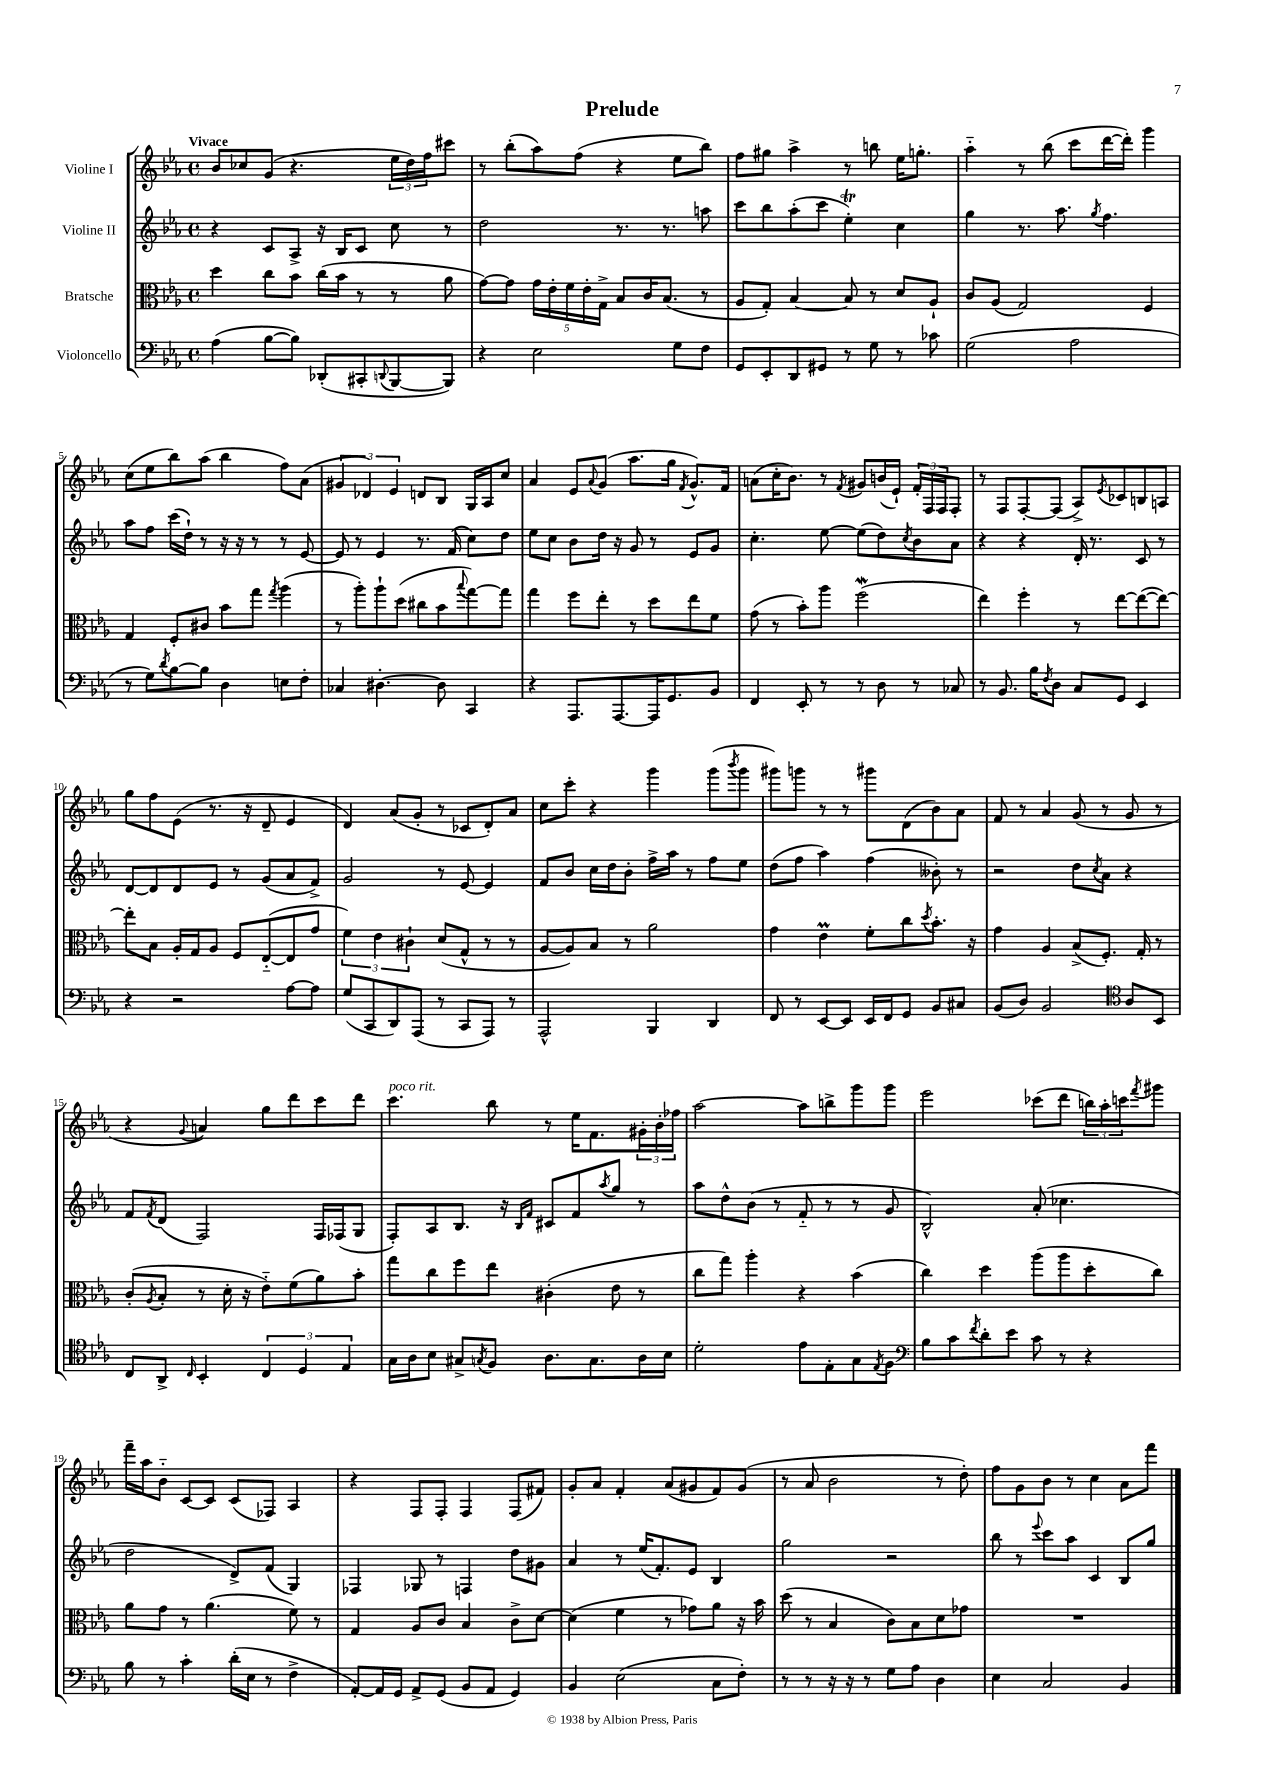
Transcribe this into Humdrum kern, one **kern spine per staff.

**kern	**kern	**kern	**kern
*staff4	*staff3	*staff2	*staff1
*clefF4	*clefC3	*clefG2	*clefG2
*k[b-e-a-]	*k[b-e-a-]	*k[b-e-a-]	*k[b-e-a-]
*M4/4	*M4/4	*M4/4	*M4/4
*met(c)	*met(c)	*met(c)	*met(c)
(4A-\	4dd\	4r	8b-/L
.	.	.	8cc-/
[8B-\L	8cc\L	8c/L	(8g/J
8B-\]J)	8b-\J	8A-^/J	4.r
(8DD-'/L	(16cc\LL	16r	.
.	16b-\JJ	16B-/LK	.
8CC#'/	8r	8c/J	.
8qqDD/	.	.	.
[8BBB-/	8r	8cc\	24ee-\LL
.	.	.	24dd\)
.	.	.	24ff\J
8BBB-/]J)	8a-\	8r	8ccc#\J
=	=	=	=
4r	[8g\L)	2dd\	8r
.	8g\]J	.	(8bb-'\L
2E-\	20g\LL	.	8aa-\)
.	20e-'\	.	.
.	20f\	.	.
.	.	.	(8ff\J
.	20e-'\	.	.
.	20G^\JJ	.	.
.	8B-/L	8.r	4r
.	16c/K	.	.
.	(8.B-/J	8.r	.
8G\L	.	.	8ee-\L
8F\J	8r	8aa\	8bb-\J)
=	=	=	=
8GG/L	8A-/L	8ccc\L	8ff\L
8EE-'/	8G'/J)	8bb-\	8gg#\J
8DD/	[4B-/	(8aa-'\	4aa-^\
8GG#/J	.	8ccc\J	.
8r	8B-/]	4ee-'\)	8r
8G\	8r	.	8bb\
8r	8d/L	4cc\	16ee-\LK
.	.	.	8.gg'\J
8c-\	8A-`/J	.	.
=	=	=	=
(2G\	8c/L	4gg\	4aa-'~\
.	(8A-/J	.	.
.	2G/)	8.r	8r
.	.	.	(8bb-\
.	.	8.aa-\	.
2A-\	.	.	8ccc\L
.	.	8qgg/	.
.	.	4.ff\	[16ddd\L
.	.	.	16ddd'\]JJ)
.	4F/	.	4ggg\
=	=	=	=
8r	4G/	8aa-\L	(8cc\L
8G\L)	.	8ff\J	8ee-\
8qd/	.	.	.
[8B-\	8F'/L	(16ccc\LL	8bb-\)
.	.	16dd`\JJ)	.
8B-\]J	8c#/J	8r	(8aa-\J
4D\	8b-\L	16r	4bb-\
.	.	16r	.
.	8gg\J	8r	.
.	8qgg/	.	.
8E\L	(4aa-\	8r	8ff\L)
8F'\J	.	[8e-/	(8a-\J
=	=	=	=
4C-/	8r	8e-/]	6g#/
.	8aa-'\L)	8r	.
.	.	.	6d-/)
[4.D#'\	8aa-`\	4e-/	.
.	.	.	6e-/
.	(8dd\J	.	.
.	8cc#\L	8.r	8d/L
8D#\]	8b-\	.	8B-/J
.	.	(16f/	.
.	8qqbb-/	.	.
4CC/	[8gg\)	8cc\L)	16G/LL
.	.	.	16A-/J
.	8gg\]J	8dd\J	8cc/J
=	=	=	=
4r	4gg\	8ee-\L	4a-/
.	.	8cc\J	.
8.AAA-/L	8ff\L	8b-\L	8e-/L
.	.	.	8qqa-/
.	8ee-'\J	16dd\Jk	(8g/J
[8.AAA-/	.	16r	.
.	8r	8g/	8.aa-\L
16AAA-/]K	8dd\L	8r	.
8.GG/	.	.	16gg\Jk
.	.	.	8qf/
.	8ee-\	8e-/L	8.g^^/L)
8BB-/J	8f\J	8g/J	.
.	.	.	16f/Jk
=	=	=	=
4FF/	(8g\	4.cc'\	(8a\L
.	8r	.	16cc'\K
.	.	.	8.b-\J)
8EE-'/	8b-'\L)	.	.
8r	8aa-\J	[8ee-\	8r
.	.	.	8qf/
8r	(2ff\	(8ee-\]L	8g#/L
8D\	.	8dd\)	(16b/L
.	.	.	16e-`/JJ)
.	.	8qcc/	.
8r	.	8b-\	24f'/LL
.	.	.	24F/
.	.	.	24F/J
8C-/	.	8a-\J	8F'/J
=	=	=	=
8r	4ee-\)	4r	8r
8.BB-/	.	.	8F/L
.	4ff'\	4r	[8F'/
16B-\LK	.	.	.
8qF/	.	.	.
8D\J	.	.	(8F/]J
8C/L	8r	16d'/	8A-^/L)
.	.	8.r	.
.	.	.	8qe-/
8GG/J	[8ee-\L	.	8c-/
4EE-/	(8ee-\_	8c/	8B/
.	8ee-\_J)	8r	8A/J
=	=	=	=
4r	8ee-'\]L	[8d/L	8gg\L
.	8B-\J	8d/]	8ff\
2r	16A-'/LL	8d/	(8e-\J
.	16G/J	.	.
.	8A-/J	8e-/J	8.r
.	8F/L	8r	.
.	.	.	16r
.	([8E-'~/	(8g/L	8d~/
[8A-\L	8E-/]	8a-/	4e-/
8A-\]J	8g/J	8f^/J)	.
=	=	=	=
(8G/L	6f\)	2g/	4d/)
8CC/	.	.	.
.	6e-\	.	.
8DD/)	.	.	(8a-/L
.	6c#`\	.	.
(8AAA-/J	.	.	8g'/J
8r	(8d/L	8r	8r
8CC/L	8G^^/J	[8e-/	8c-/L
8AAA-/J)	8r	4e-/]	8d'/)
8r	8r	.	8a-/J
=	=	=	=
2AAA-^^/	[8A-/L	8f/L	8cc\L
.	8A-/])	8b-/J	8ccc'\J
.	8B-/J	16cc\LL	4r
.	.	16dd\J	.
.	8r	8b-'\J	.
4BBB-/	2a-\	16ff^\LL	4ggg\
.	.	16aa-\JJ	.
.	.	8r	.
4DD/	.	8ff\L	(8ggg\L
.	.	.	8qbbb-/
.	.	8ee-\J	8ggg\J
=	=	=	=
8FF/	4g\	(8dd\L	8ggg#\L)
8r	.	8ff\J	8ggg\J
[8EE-/L	4e-\	4aa-\)	8r
8EE-/]J	.	.	8r
16EE-/LL	8f'\L	(4ff\	8ggg#\L
16FF/J	.	.	.
8GG/J	8cc\	.	(8d\
.	8qdd/	.	.
8BB-/L	8.b-'\J	8b--'\)	8b-\)
8C#/J	.	8r	8a-\J
.	16r	.	.
=	=	=	=
(8BB-/L	4g\	2r	8f/
8D/J)	.	.	8r
2BB-/	4A-/	.	4a-/
.	(8B-^/L	8dd\L	(8g/
.	.	8qcc/	.
.	8.F'/J)	8a-\J	8r
*clefC4	*	*	*
8A-/L	.	4r	8g/
.	16G'/	.	.
8BB-/J	8r	.	8r
=	=	=	=
8C/L	(8c'/L	8f/L	4r
.	8qA-/	8qf/	.
8AA-^/J	8B-'/J	(8d/J	.
16qqC/	.	.	8qqg/
4BB-'/	8r	2F/)	4a/)
.	16d'\	.	.
.	16r	.	.
6C/	8e-'~\L)	.	8gg\L
.	(8f\	.	8ddd\
6D/	.	.	.
.	8a-\)	16F/LL	8ccc\
.	.	(16F-/J	.
6E-/	.	.	.
.	8b-'\J	8G/J	8ddd\J
=	=	=	=
16G\LL	8gg\L	8F'/L)	4.ccc\
16A-\J	.	.	.
8B-\J	8cc\	8A-/	.
8G#^/L	8ff\	8.B-/J	.
8qG/	.	.	.
8F/J	8ee-\J	.	8bb-\
.	.	16r	.
.	.	16qqB-/LL	.
.	.	16qqf/JJ	.
8.A-\L	(4c#'\	8c#/L	8r
.	.	8f/	16ee-\LK
8.G\	.	.	8.f\
.	.	8qaa-/	.
.	8e-\	8gg/J	.
16A-\L	8r	8r	24g#'\L
.	.	.	24b-'\
16B-\JJ	.	.	.
.	.	.	24ff-\JJ
=	=	=	=
2d'\	8cc\L	8aa-\L	[2aa-\
.	8gg\J)	8dd^^\	.
.	4aa-'\	(8b-\J	.
.	.	8r	.
8e-\L	4r	8f'~/	8aa-\]L
8E-'\	.	8r	8bb^\
8G\	(4b-\	8r	8ggg\
8qE-/	.	.	.
8F\J	.	8g/	8ggg\J
=	=	=	=
*clefF4	*	*	*
8B-\L	4cc\)	2B-^^/)	2eee-\
8c\	.	.	.
8qf/	.	.	.
8d'\	4dd\	.	.
8e-\J	.	.	.
8c\	(8aa-\L	(8a-'/	(8ccc-\L
8r	8aa-\	4.cc-\	8ddd\J
4r	8dd'\	.	24bb\LL)
.	.	.	24aa-'\
.	.	.	24ccc\J
.	.	.	8qfff/
.	8cc\J)	.	8ggg#\J
=	=	=	=
8B-\	8a-\L	2dd\	16fff~\LL
.	.	.	16aa-\J
8r	8g\J	.	8b-'~\J
4c'\	8r	.	[8c/L
.	(4.a-\	.	8c/]J
(16d'\LL	.	8d^/L)	(8c/L
16E-\JJ	.	.	.
8r	.	(8f/J	8F-/J)
4F^\	8f\)	4G/)	4A-/
.	8r	.	.
=	=	=	=
[8AA-'/L)	4G/	4F-/	4r
16AA-/]L	.	.	.
16GG/JJ	.	.	.
8AA-^/L	8A-/L	8G-/	8F/L
(8GG/J	8c/J	8r	8F'/J
8BB-/L	4B-/	4F/	4F/
8AA-/J	.	.	.
4GG/)	8c^\L	8dd\L	(8F/L
.	[8d\J	8g#\J	8f#/J)
=	=	=	=
4BB-/	(4d\]	4a-/	8g'/L
.	.	.	8a-/J
(2E-\	4f\	8r	4f'/
.	.	(16ee-/LK	.
.	.	8.f'/)	.
.	8r	.	(8a-/L
.	8g-\L)	8e-/J	8g#/
8C\L	8a-\J	4B-/	8f/)
8F'\J)	16r	.	(8g#/J
.	16b-\	.	.
=	=	=	=
8r	(8dd\	2gg\	8r
8r	8r	.	8a-/
16r	4B-/	.	2b-\
16r	.	.	.
8r	.	.	.
8G\L	8c\L)	2r	.
8A-\J	8B-\	.	.
4D\	8d\	.	8r
.	8g-\J	.	8dd'\)
=	=	=	=
4E-\	1r	8bb-\	8ff\L
.	.	8r	8g\
.	.	8qqeee-/	.
2C/	.	8ccc\L	8b-\J
.	.	8aa-\J	8r
.	.	4c/	4cc\
4BB-/	.	8B-/L	8a-\L
.	.	8gg/J	8fff\J
==	==	==	==
*-	*-	*-	*-
